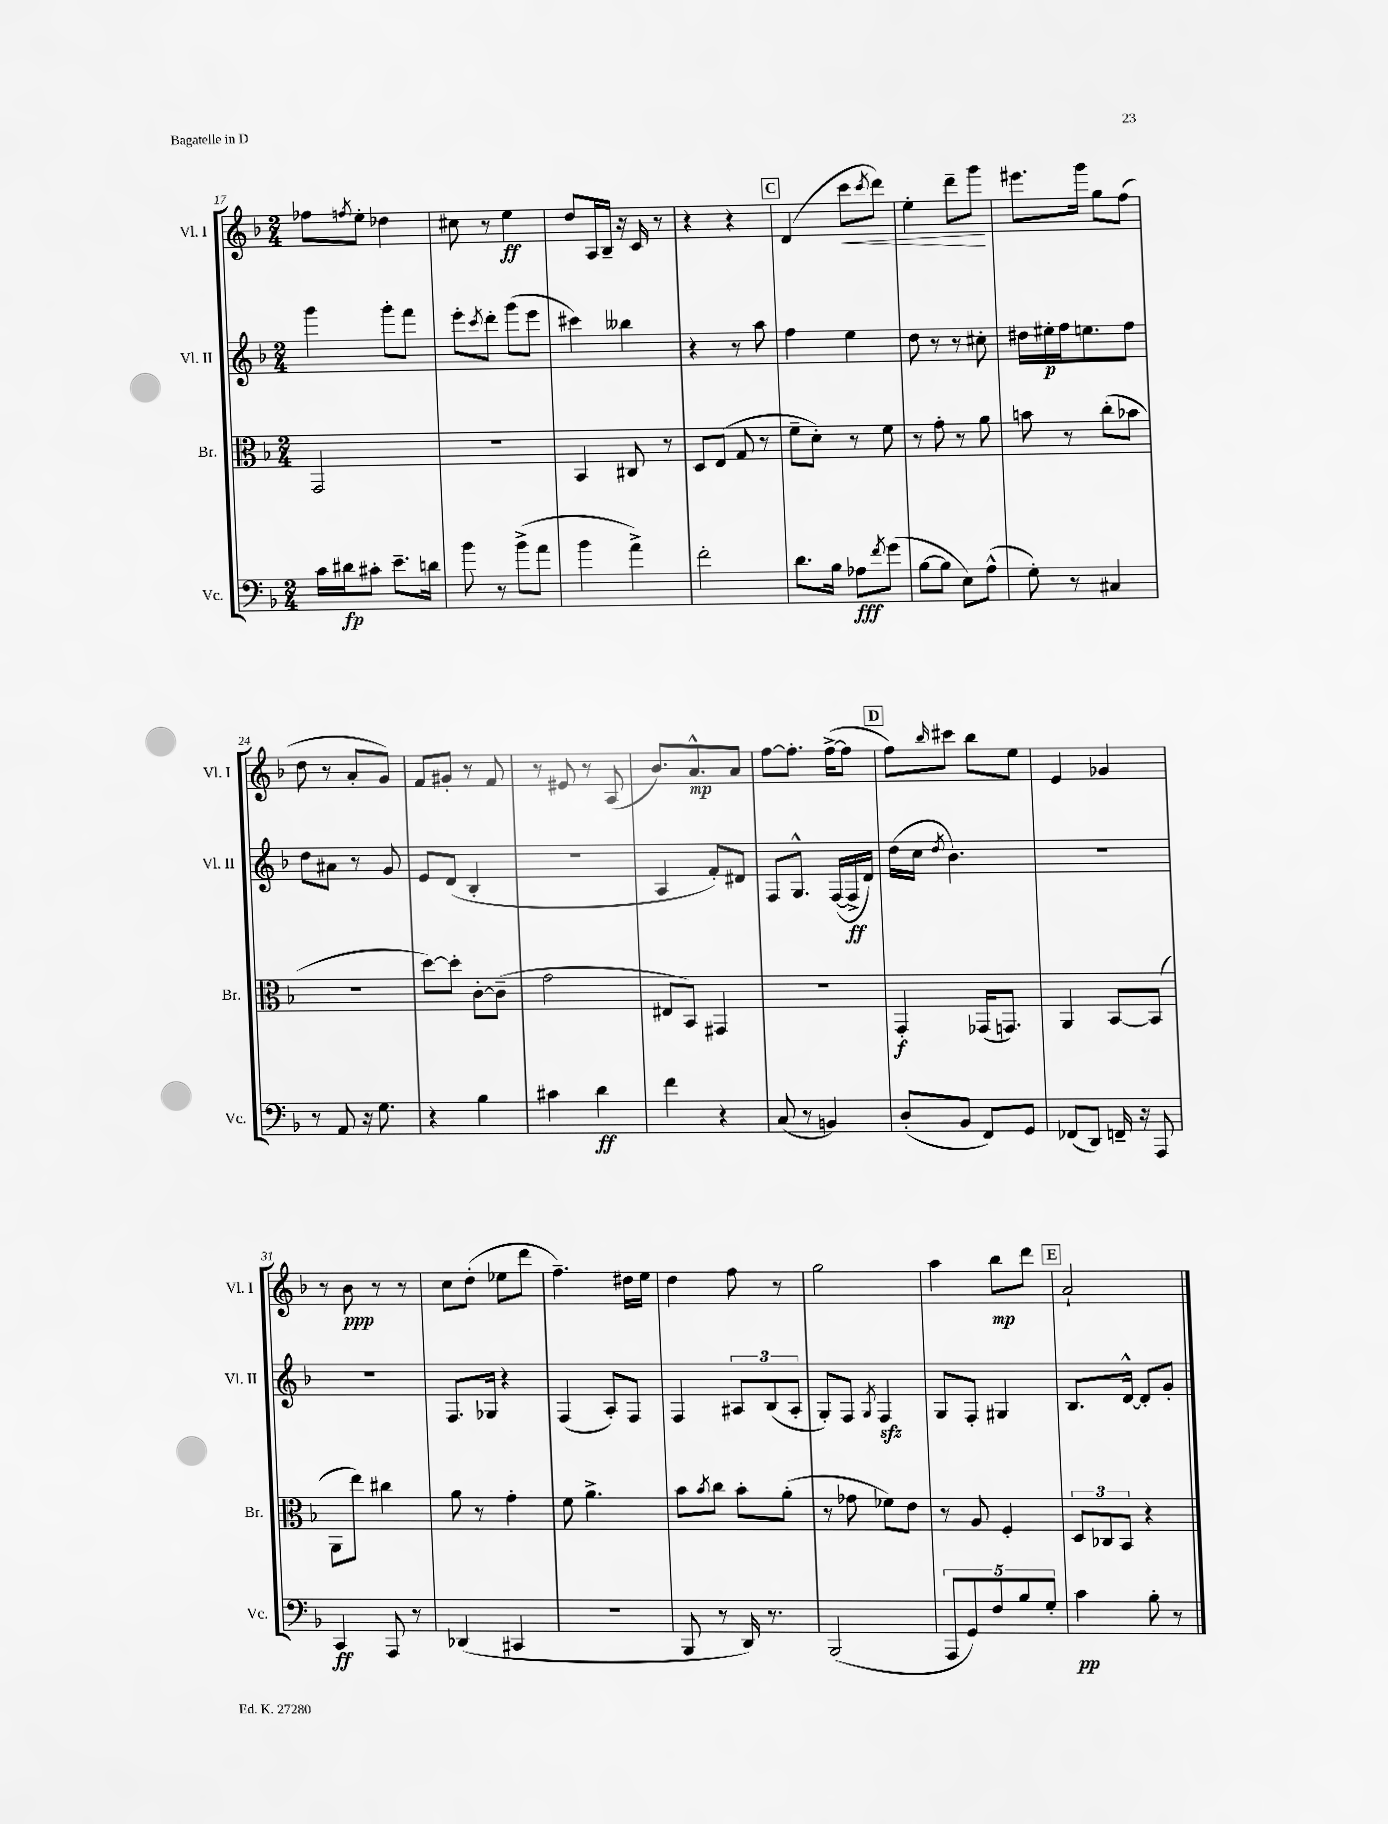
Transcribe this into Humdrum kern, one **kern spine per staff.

**kern	**kern	**kern	**kern
*staff4	*staff3	*staff2	*staff1
*clefF4	*clefC3	*clefG2	*clefG2
*k[b-]	*k[b-]	*k[b-]	*k[b-]
*M2/4	*M2/4	*M2/4	*M2/4
16c	2GG	4ggg	8ff-
16d#	.	.	.
.	.	.	8qff
8c#'	.	.	8ee'
8.e~	.	8ggg'	4dd-
.	.	8fff	.
16d	.	.	.
=	=	=	=
8b-	2r	8eee'	8cc#
.	.	8qccc	.
8r	.	8ddd'	8r
(8b-^	.	(8ggg	4ee
8a	.	8eee	.
=	=	=	=
4b-	4BB-	4ccc#)	8dd
.	.	.	16A
.	.	.	16B-~
4a^)	8C#	4bb--	16r
.	.	.	16c
.	8r	.	8r
=	=	=	=
2f'	8D	4r	4r
.	(8E	.	.
.	8G	8r	4r
.	8r	8aa	.
=	=	=	=
8.d	8f~	4ff	(4d
.	8d')	.	.
16B-	.	.	.
8A-	8r	4ee	8ccc
8qf	.	.	8qccc
(8g	8f	.	8ddd)
=	=	=	=
[8B-	8r	8dd	4ee'
8B-]	8g'	8r	.
8E)	8r	8r	8ddd~
(8A^^	8a	8cc#'	8ggg
=	=	=	=
8G')	8b	16dd#	8.eee#
.	.	16ee#'	.
8r	8r	16ff	.
.	.	8.ee	16ggg
4C#	(8cc'	.	8gg
.	8b-	8ff	(8ff
=	=	=	=
8r	2r	8dd	8dd
8AA	.	8a#	8r
16r	.	8r	8a'
8.G	.	.	.
.	.	8g	8g)
=	=	=	=
4r	[8dd)	8e	8f
.	8dd']	(8d	8g#'
4B-	[8c'	4B-'	8r
.	(8c~]	.	8f
=	=	=	=
4c#	2g	2r	8r
.	.	.	8e#
4d	.	.	8r
.	.	.	(8A
=	=	=	=
4f	8E#	4A	8.b-)
.	8BB-)	.	.
.	.	.	8.a^^
4r	4GG#	8f')	.
.	.	8d#	8a
=	=	=	=
(8C	2r	8F	[8ff
8r	.	8.G^^	8.ff']
4BB)	.	.	.
.	.	([16F	([16ff^
.	.	16F^]	8ff]
.	.	16d)	.
=	=	=	=
(8D'	4GG'	(16dd	8ff)
.	.	16cc	.
.	.	8qdd	16qqbb-
8BB-	.	4.b-)	8ccc#
8FF)	(16GG-	.	8bb-
.	8.GG)	.	.
8GG	.	.	8ee
=	=	=	=
(8FF-	4AA	2r	4e
8DD)	.	.	.
16FF~	[8BB-	.	4g-
16r	.	.	.
8AAA	(8BB-]	.	.
=	=	=	=
4CC	8AA	2r	8r
.	8ee)	.	8b-
8AAA	4cc#	.	8r
8r	.	.	8r
=	=	=	=
(4DD-	8a	8.F	8cc
.	8r	.	(8dd'
.	.	16G-	.
4CC#	4g'	4r	8ee-
.	.	.	8ddd
=	=	=	=
2r	8f	(4F	4.ff~)
.	4.a^	.	.
.	.	8A')	.
.	.	8F	16dd#
.	.	.	16ee
=	=	=	=
8BBB-	8b-	4F	4dd
.	8qb-	.	.
8r	8cc	.	.
16DD)	8b-'	12A#	8ff
8.r	.	.	.
.	.	(12B-	.
.	(8a'	.	8r
.	.	12A#'	.
=	=	=	=
(2BBB-	8r	8G')	2gg
.	8g-	8F	.
.	.	8qG	.
.	8f-)	4F	.
.	8e	.	.
=	=	=	=
10AAA	8r	8G	4aa
10GG)	.	.	.
.	8A	8F'	.
10F	.	.	.
.	4F'	4G#	8bb-
10B-	.	.	.
.	.	.	8ddd
10G'	.	.	.
=	=	=	=
4c	12D	8.B-	2a`
.	12C-	.	.
.	12BB-	.	.
.	.	[16d^^	.
8B-'	4r	8d']	.
8r	.	8g'	.
==	==	==	==
*-	*-	*-	*-
